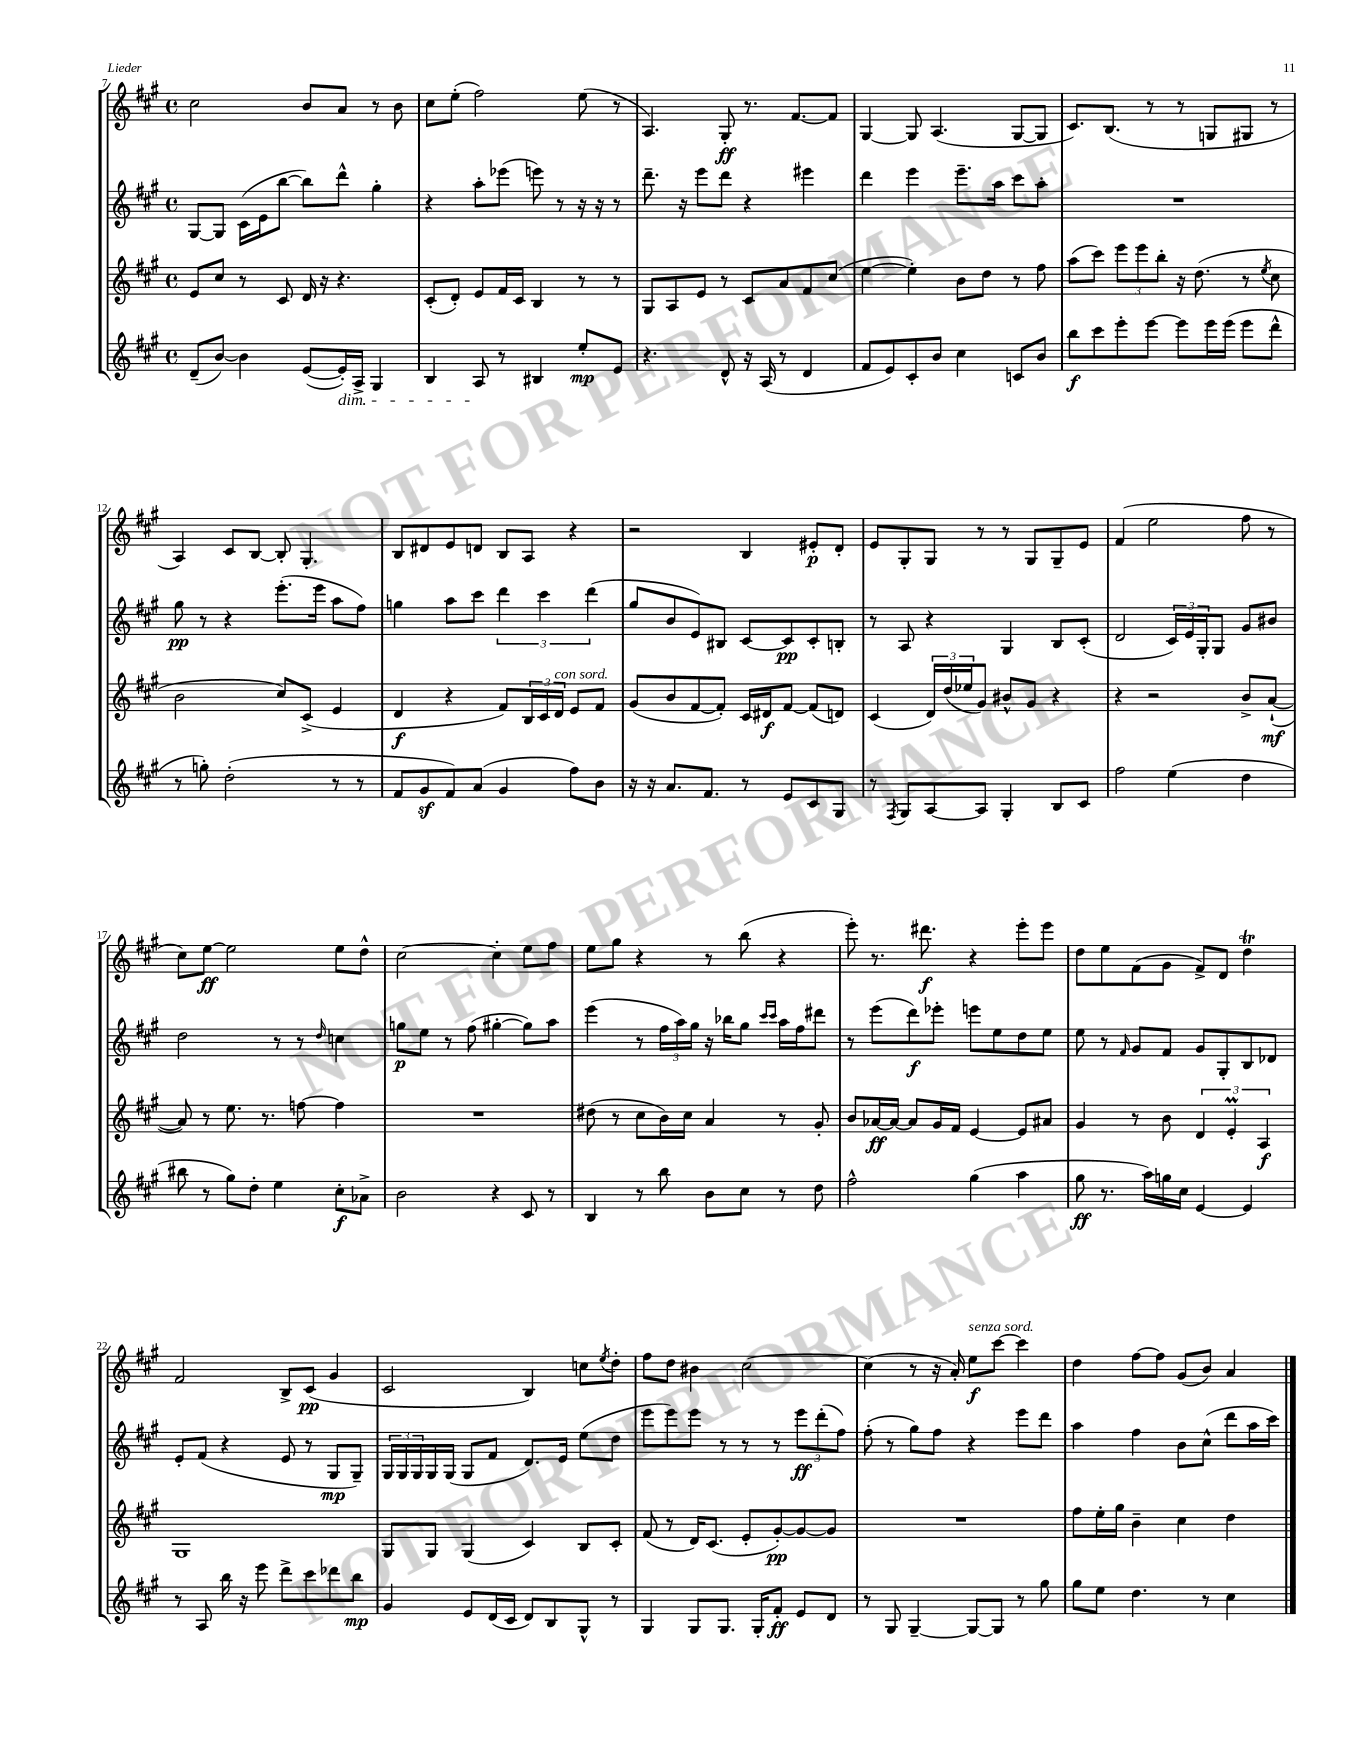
<<
\new StaffGroup <<
\new Staff = "s0" {
    \clef treble \key a \major \defaultTimeSignature \time 4/4
    cis''2 b'8 a'8 r8 b'8 |
    cis''8 e''8-.( fis''2) e''8( r8 |
    a4.) gis8-.\ff r8. fis'8.~ fis'8 |
    gis4~ gis8 a4.( gis8~ gis8 |
    cis'8.) b8.( r8 r8 g8 gis8 r8 |
    a4) cis'8 b8~ b8-. gis4.-. |
    b8 dis'8 e'8 d'8 b8 a8 r4 |
    r2 b4 eis'8-.\p d'8-. |
    e'8 gis8-. gis8 r8 r8 gis8 gis8-- e'8 |
    fis'4( e''2 fis''8 r8 |
    cis''8) e''8~\ff e''2 e''8 d''8-^ |
    cis''2~ cis''4-. e''8 fis''8 |
    e''8 gis''8 r4 r8 b''8( r4 |
    e'''8-.) r8. dis'''8.\f r4 e'''8-. e'''8 |
    d''8 e''8 fis'8( gis'8 fis'8->) d'8 d''4\trill |
    fis'2 b8-> cis'8\pp( gis'4 |
    cis'2 b4) c''8 \acciaccatura { e''8 } d''8-. |
    fis''8 d''8 bis'4 cis''2~ |
    cis''4( r8 r16 a'16-.) e''8\f^\markup { \italic "senza sord." } cis'''8~ cis'''4 |
    d''4 fis''8~ fis''8 gis'8( b'8) a'4 \bar "|." |
}
\new Staff = "s1" {
    \clef treble \key a \major \defaultTimeSignature \time 4/4
    gis8~ gis8 cis'16( e'16 b''8~ b''8) d'''8-^ gis''4-. |
    r4 a''8-. ees'''8( e'''8) r8 r16 r16 r8 |
    d'''8.-- r16 e'''8 d'''8 r4 eis'''4 |
    d'''4 e'''4 e'''8.-- a''16 cis'''8 a''8-. |
    R1 |
    gis''8\pp r8 r4 e'''8.-.( e'''16 a''8 fis''8) |
    g''4 a''8 cis'''8 \tuplet 3/2 { d'''4 cis'''4 d'''4( } |
    gis''8 b'8 e'8) bis8 cis'8~ cis'8\pp cis'8-. b8-. |
    r8 a8 r4 gis4 b8 cis'8-.( |
    d'2 \tuplet 3/2 { cis'16) e'16 gis16-. } gis8 gis'8 bis'8 |
    d''2 r8 r8 \grace { d''16 } c''4 |
    g''8\p e''8 r8 fis''8( gis''4~-. gis''8) a''8 |
    e'''4( r8 \tuplet 3/2 { fis''16 a''16) gis''16 } r16 bes''16 gis''8 \grace { cis'''16 cis'''16 } a''16 fis''16 dis'''8 |
    r8 e'''8( d'''8\f) ees'''8-. e'''8 e''8 d''8 e''8 |
    e''8 r8 \grace { fis'16 } gis'8 fis'8 gis'8 gis8-. b8 des'8 |
    e'8-. fis'8( r4 e'8 r8 gis8\mp gis8--) |
    \tuplet 3/2 { gis16 gis16 gis16 } gis16 gis16( gis8 fis'8 d'8.) e'16 e''8( d''8 |
    e'''8 e'''8) e'''8 r8 r8 r8 \tuplet 3/2 { e'''8\ff d'''8-.( fis''8) } |
    fis''8-.( r8 gis''8) fis''8 r4 e'''8 d'''8 |
    a''4 fis''4 b'8 cis''8-^( d'''8 a''16 cis'''16) \bar "|." |
}
\new Staff = "s2" {
    \clef treble \key a \major \defaultTimeSignature \time 4/4
    e'8 cis''8 r8 cis'8 d'16 r16 r4. |
    cis'8-.( d'8-.) e'8 fis'16 cis'16 b4 r8 r8 |
    gis8 a8 e'8 r8 cis'8 a'8 fis'8 cis''8( |
    e''4~ e''4-.) b'8 d''8 r8 fis''8 |
    a''8( cis'''8) \tuplet 3/2 { e'''8 e'''8 b''8-. } r16 d''8.( r8 \acciaccatura { e''8 } cis''8 |
    b'2 cis''8) cis'8->( e'4 |
    d'4\f r4 fis'8) \tuplet 3/2 { b16 cis'16 d'16^\markup { \italic "con sord." } } e'8 fis'8 |
    gis'8( b'8 fis'8~ fis'8-.) cis'16 dis'16\f fis'8~ fis'8( d'8) |
    cis'4( \tuplet 3/2 { d'16) d''16( ees''16 } gis'8) bis'8-^ gis'8 r4 |
    r4 r2 b'8-> a'8~-!\mf( |
    a'8) r8 e''8. r8. f''8~ f''4 |
    R1 |
    dis''8( r8 cis''8 b'16) cis''16 a'4 r8 gis'8-. |
    b'8 aes'16~\ff aes'16~ aes'8 gis'16 fis'16 e'4~ e'8 ais'8 |
    gis'4 r8 b'8 \tuplet 3/2 { d'4 e'4-.\prall a4\f } |
    gis1 |
    gis8 gis8 gis4( cis'4) b8 cis'8-. |
    fis'8( r8 d'16) cis'8.( e'8-. gis'8~-.\pp) gis'8~ gis'8 |
    R1 |
    fis''8 e''16-. gis''16 b'4-- cis''4 d''4 \bar "|." |
}
\new Staff = "s3" {
    \clef treble \key a \major \defaultTimeSignature \time 4/4
    d'8--( b'8~) b'4 e'8~( e'16-.\dim) a16-> gis4 |
    b4 a8\! r8 bis4 e''8-.\mp e'8 |
    r4. d'8-^ r16 a16( r8 d'4 |
    fis'8 e'8) cis'8-. b'8 cis''4 c'8 b'8 |
    b''8\f cis'''8 e'''8-. e'''8~ e'''8 e'''16 e'''16( e'''8 d'''8-^ |
    r8 g''8-.) d''2-.( r8 r8 |
    fis'8 gis'8\sf fis'8) a'8( gis'4 fis''8) b'8 |
    r16 r16 a'8. fis'8. r8 e'8 cis'8 gis8 |
    r8 \acciaccatura { fis8 } gis8 a8~ a8 gis4-. b8 cis'8 |
    fis''2 e''4( d''4 |
    bis''8 r8 gis''8) d''8-. e''4 cis''8-.\f aes'8-> |
    b'2 r4 cis'8 r8 |
    b4 r8 b''8 b'8 cis''8 r8 d''8 |
    fis''2-^ gis''4( a''4 |
    gis''8\ff r8. a''16) g''16 cis''16 e'4~ e'4 |
    r8 a8 b''16 r16 e'''8 d'''8-> cis'''8 des'''8 b''8\mp |
    gis'4 e'8 d'16( cis'16 d'8) b8 gis8-^ r8 |
    gis4 gis8 gis8. gis16-. fis'8-.\ff e'8 d'8 |
    r8 gis8 gis4~-- gis8~ gis8 r8 gis''8 |
    gis''8 e''8 d''4. r8 cis''4 \bar "|." |
}
>>
>>
\layout { \context { \Score currentBarNumber = #7 } }
